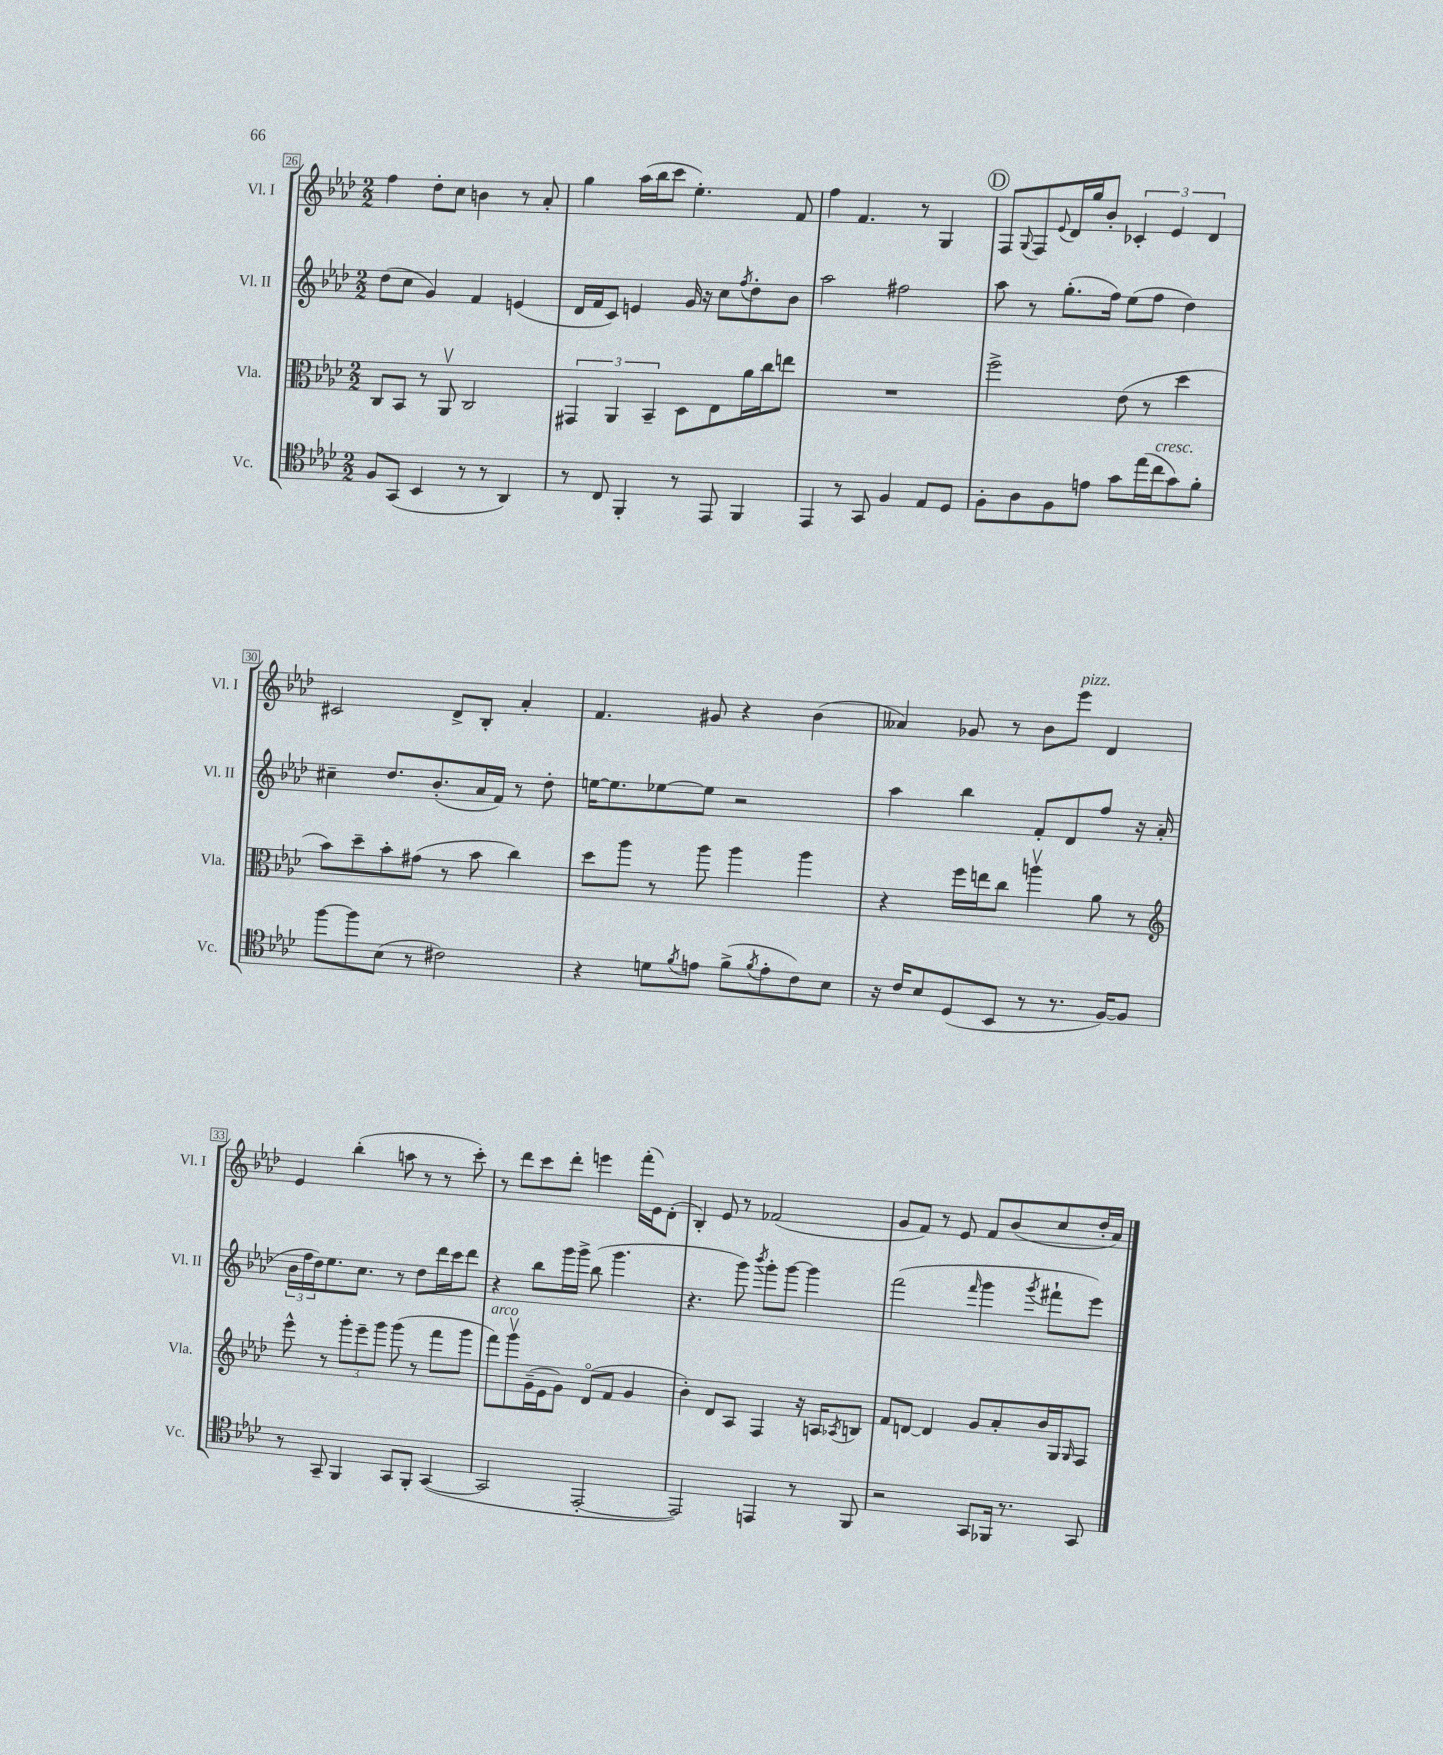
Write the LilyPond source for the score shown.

<<
\new StaffGroup <<
\new Staff = "s0" \with { instrumentName = "Vl. I" shortInstrumentName = "Vl. I" } {
    \clef treble \key aes \major \numericTimeSignature \time 2/2
    f''4 des''8-. c''8 b'4 r8 aes'8-. |
    g''4 aes''16( bes''16 c'''8 ees''4.-.) f'8 |
    f''4 f'4. r8 g4 |
    \mark \markup { \circle "D" } f8 \appoggiatura { g8 } f8 \appoggiatura { ees'8 } des'16 g''16 bes'8-. \tuplet 3/2 { ces'4-. ees'4 des'4 } |
    cis'2 des'8-> bes8-. aes'4-. |
    f'4. gis'8 r4 bes'4( |
    aeses'4) ges'8 r8 bes'8 ees'''8^\markup { \italic "pizz." } des'4 |
    ees'4 bes''4-.( a''8 r8 r8 c'''8-.) |
    r8 des'''8 c'''8 des'''8-. e'''4 f'''16-.( ees'16) des'8-.( |
    bes4-.) ees'8 r8 fes'2( |
    g'8 f'8) r8 ees'8 f'8 bes'8( c''8 des''16-. aes'16) \bar "|." |
}
\new Staff = "s1" \with { instrumentName = "Vl. II" shortInstrumentName = "Vl. II" } {
    \clef treble \key aes \major \numericTimeSignature \time 2/2
    des''8( c''8 g'4) f'4 e'4( |
    des'16 f'16 c'8) e'4 g'16 r16 c''8 \acciaccatura { f''8 } des''8-. bes'8 |
    aes''2 fis''2 |
    \mark \markup { \circle "D" } aes''8 r8 g''8.-.( f''16) ees''8( f''8 des''4) |
    cis''4-- des''8. bes'8.-.( aes'16 f'16) r8 des''8-. |
    e''16~ e''8. ees''8~ ees''8 r2 |
    aes''4 bes''4 f'8-. des'8 f''8 r16 aes'16-.( |
    \tuplet 3/2 { bes'16 f''16 des''16) } ees''8. c''8. r8 des''8 des'''16 c'''16 des'''8 |
    r4 bes''8 g'''16 g'''16-> bes''8( g'''4. |
    r4. g'''8) \acciaccatura { bes'''8 } g'''8-. g'''8~ g'''4 |
    f'''2( \grace { f'''16 } g'''4 \acciaccatura { g'''8 } fis'''8-! ees'''8) \bar "|." |
}
\new Staff = "s2" \with { instrumentName = "Vla." shortInstrumentName = "Vla." } {
    \clef alto \key aes \major \numericTimeSignature \time 2/2
    c8 bes,8 r8 aes,8\upbow c2 |
    \tuplet 3/2 { gis,4 aes,4 bes,4-- } des8 ees8 aes'16 c''16 e''8 |
    R1 |
    \mark \markup { \circle "D" } f''2-> ees'8( r8 des''4 |
    bes'8) des''8-- bes'8-. gis'8( r8 bes'8 c''4) |
    des''8 aes''8 r8 aes''8 aes''4 aes''4 |
    r4 f''16 e''16 c''8 a''4\upbow aes'8 r8 |
    \clef treble ees'''8-^ r8 \tuplet 3/2 { g'''8-. ees'''8-- g'''8 } g'''8( r8 f'''8 g'''8 |
    f'''8^\markup { \italic "arco" }) g'''8\upbow g'16--( ees'16 g'8) des'8\flageolet( f'8 g'4 |
    bes'4-.) des'8 aes8 f4 r16 a16 \acciaccatura { aes8 } b8 |
    f'8 d'8~ d'4 g'8 aes'8-. bes'16 g16 \grace { g16 } f8 \bar "|." |
}
\new Staff = "s3" \with { instrumentName = "Vc." shortInstrumentName = "Vc." } {
    \clef tenor \key aes \major \numericTimeSignature \time 2/2
    f8 g,8( bes,4 r8 r8 aes,4) |
    r8 c8 f,4-. r8 ees,8 f,4 |
    ees,4 r8 g,8 f4 ees8 des8 |
    \mark \markup { \circle "D" } f8-. aes8 f8 e'8 g'8 ees''16( c''16^\markup { \italic "cresc." } g'8) f'8-. |
    f''8~ f''8 bes8( r8 cis'2) |
    r4 d'8 \acciaccatura { f'8 } e'8 f'8->( \acciaccatura { f'8 } e'8-. c'8) bes8 |
    r16 c'16 bes8 des8( bes,8 r8 r8. f16~) f8 |
    r8 g,8-- f,4 g,8 f,8-. g,4~( |
    g,2 ees,2~-. |
    ees,2) e,4 r8 f,8 |
    r2 g,8 fes,16 r8. g,8 \bar "|." |
}
>>
>>
\layout { \context { \Score currentBarNumber = #26 \override BarNumber.stencil = #(make-stencil-boxer 0.1 0.3 ly:text-interface::print) } }
